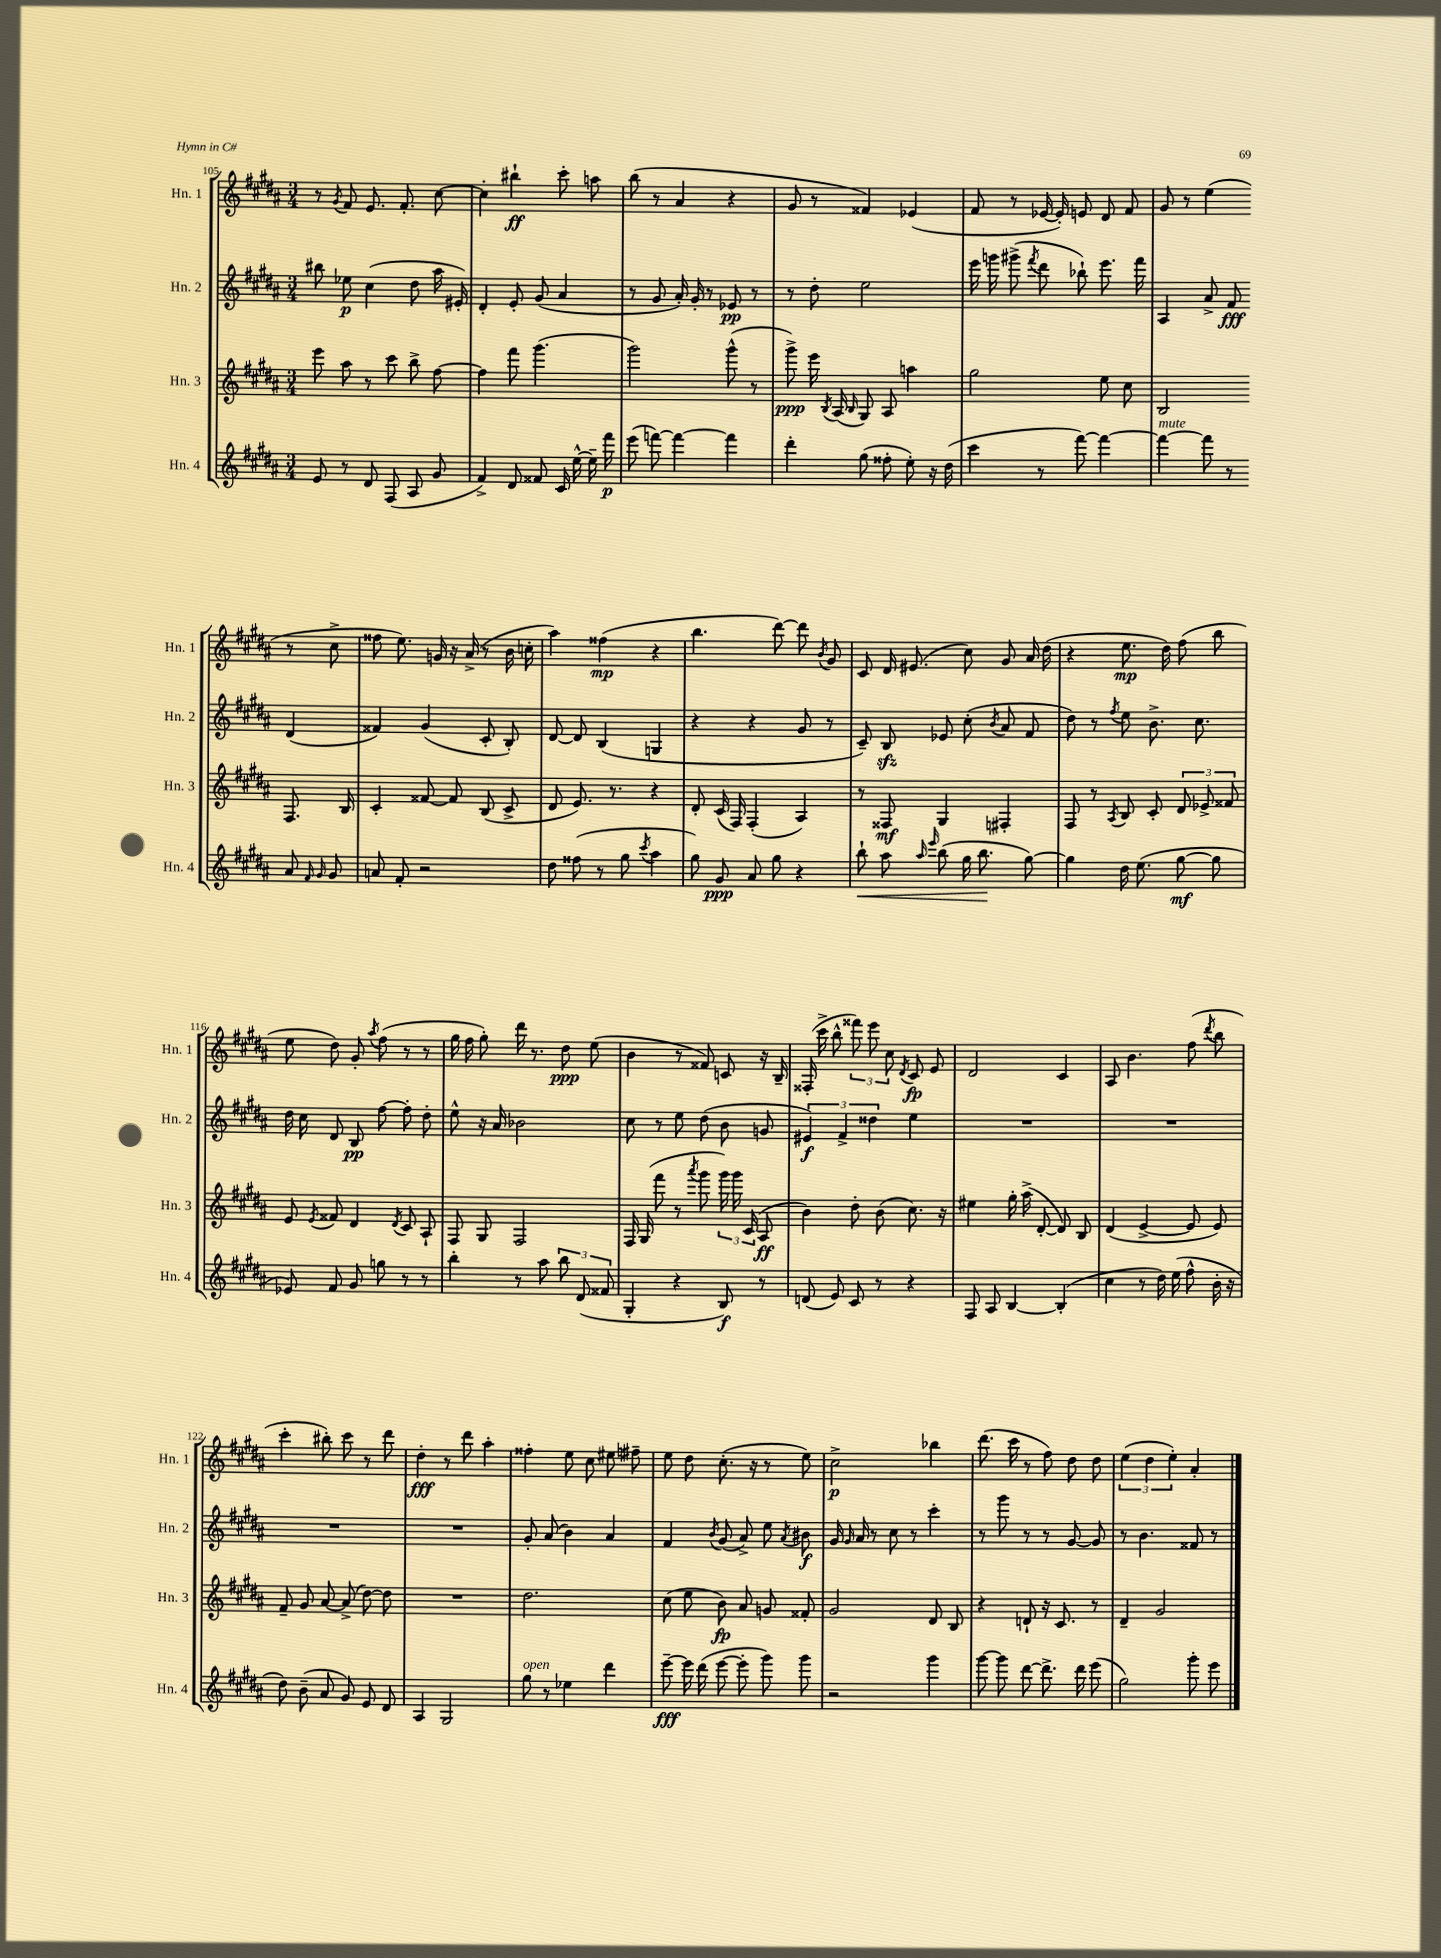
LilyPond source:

<<
\new StaffGroup <<
\new Staff = "s0" \with { instrumentName = "Hn. 1" shortInstrumentName = "Hn. 1" } {
    \clef treble \key b \major \numericTimeSignature \time 3/4
    \autoBeamOff r8 \acciaccatura { gis'8 } fis'8 e'8. fis'8.-. cis''8~ |
    cis''4-. bis''4-!\ff cis'''8-. a''8 |
    b''8( r8 ais'4 r4 |
    gis'8 r8 fisis'4) ees'4( |
    fis'8 r8 ees'16~ ees'16-.) e'8 dis'8 fis'8 |
    gis'8 r8 e''4( r8 cis''8-> |
    fisis''8 e''8.) g'16 r16 ais'16->( r8 b'16 c''16-. |
    ais''4) fisis''4\mp( r4 |
    b''4. dis'''8~) dis'''8 \acciaccatura { b'8 } gis'8 |
    cis'8 dis'16 eis'8.( cis''8) gis'8 ais'16 dis''16( |
    r4 e''8.\mp dis''16) fis''8( b''8 |
    e''8 dis''8) gis'8-. \acciaccatura { ais''8 } fis''8( r8 r8 |
    gis''16 fis''16 gis''8-.) dis'''16 r8. dis''8\ppp e''8( |
    b'4 r8 fisis'8) c'8 r16 b16-- |
    fisis16-.( cis'''16-> b''8-^ \tuplet 3/2 { fisis'''8) e'''8 cis''8 } \acciaccatura { dis'8 } cis'8\fp e'8 |
    dis'2 cis'4 |
    ais8 b'4. fis''8( \acciaccatura { dis'''8 } b''8 |
    cis'''4-. bis''8-.) cis'''8 r8 dis'''8 |
    dis''4-.\fff r8 dis'''8 ais''4-. |
    fisis''4-. e''8 cis''8 eis''8 fis''8-- |
    e''8 dis''8 cis''8.-.( r16 r8 e''8) |
    cis''2->\p bes''4 |
    dis'''8.( cis'''16 r8 fis''8) dis''8 dis''8 |
    \tuplet 3/2 { e''4( dis''4 e''4-.) } ais'4-. \bar "|." |
}
\new Staff = "s1" \with { instrumentName = "Hn. 2" shortInstrumentName = "Hn. 2" } {
    \clef treble \key b \major \numericTimeSignature \time 3/4
    \autoBeamOff bis''8 ees''8\p cis''4( dis''8 ais''16 eis'16-.) |
    dis'4-. e'8-. gis'8( ais'4 |
    r8 gis'8 ais'16-.) gis'16-. r8 ees'8\pp r8 |
    r8 dis''8-. e''2 |
    e'''16 g'''16 gis'''8->( \acciaccatura { fis'''8 } dis'''8 bes''8-!) e'''8. fis'''16 |
    ais4 ais'8-> fis'8\fff dis'4( |
    fisis'4) gis'4( cis'8-. b8-.) |
    dis'8~ dis'8 b4( g4 |
    r4 r4 gis'8 r8 |
    cis'8--) b8\sfz ees'8 cis''8-.( \acciaccatura { b'8 } ais'8 fis'8 |
    dis''8) r8 \acciaccatura { fis''8 } e''8 b'8.-> cis''8. |
    dis''16 cis''16 dis'8 b8\pp fis''8~ fis''8-. dis''8-. |
    e''8-^ r16 ais'16 bes'2 |
    cis''8 r8 e''8 dis''8( b'8 g'8 |
    \tuplet 3/2 { eis'4\f) fis'4-> disis''4 } e''4 |
    R2. |
    R2. |
    R2. |
    R2. |
    gis'8-. ais'8( b'4) ais'4 |
    fis'4 \acciaccatura { b'8 } gis'8( ais'8->) e''8 \acciaccatura { ais'8 } bis'8\f |
    gis'16 \grace { gis'16 } ais'16 r8 cis''8 r8 cis'''4-. |
    r8 gis'''8 r8 r8 gis'8~ gis'8 |
    r8 b'4. fisis'8 r8 \bar "|." |
}
\new Staff = "s2" \with { instrumentName = "Hn. 3" shortInstrumentName = "Hn. 3" } {
    \clef treble \key b \major \numericTimeSignature \time 3/4
    \autoBeamOff e'''8 ais''8 r8 cis'''8 b''8-> fis''8~ |
    fis''4 fis'''8 gis'''4.( |
    gis'''2) gis'''8-^( r8 |
    gis'''8->\ppp) e'''16 \acciaccatura { b8 } ais16( \grace { b16 } gis8) ais8 a''4 |
    gis''2 e''8 cis''8 |
    b2 fis8. b16 |
    cis'4-. fisis'8~ fisis'8 b8( cis'8-> |
    dis'8 e'8.) r8. r4 |
    dis'8-. cis'16( fis16) fis4-.( ais4) |
    r8 fisis8\mf gis4 fis4-. |
    fis8 r8 \acciaccatura { ais8 } b8 cis'8-. \tuplet 3/2 { dis'8 ees'8-> fisis'8 } |
    e'8 \acciaccatura { e'8 } fisis'8 dis'4 \acciaccatura { dis'8 } cis'8 ais8-! |
    fis8 gis8 fis2 |
    fis16 gis16( fis'''8 r8 \acciaccatura { ais'''8 } gis'''8 \tuplet 3/2 { gis'''16) gis'''16 cis'16( } ais8\ff |
    b'4) dis''8-. b'8( cis''8.) r16 |
    eis''4 gis''16-. ais''16->( dis'8~-. dis'8) b8 |
    dis'4( e'4~-> e'8 e'8) |
    fis'8-- gis'8 ais'8~ ais'8->( dis''8~) dis''8 |
    R2. |
    dis''2. |
    cis''8( e''8 b'8\fp) ais'8 g'8 fisis'8-. |
    gis'2 dis'8 b8 |
    r4 d'8-! r16 cis'8. r8 |
    dis'4-- gis'2 \bar "|." |
}
\new Staff = "s3" \with { instrumentName = "Hn. 4" shortInstrumentName = "Hn. 4" } {
    \clef treble \key b \major \numericTimeSignature \time 3/4
    \autoBeamOff e'8 r8 dis'8 fis8( ais8 gis'8 |
    fis'4->) dis'8 fisis'8 cis'16 e''16~-^ e''16-- fis'''16\p |
    e'''8( f'''8~) f'''4~ f'''4 |
    dis'''4-. gis''8( fisis''8-. e''8-.) r16 dis''16( |
    cis'''4 r8 fis'''8~) fis'''4~ |
    fis'''4~^\markup { \italic "mute" } fis'''8 r8 ais'8 \grace { fis'16 gis'16 } gis'8 |
    a'8 fis'8-. r2 |
    dis''8 fisis''8( r8 gis''8 \acciaccatura { cis'''8 } ais''4 |
    gis''8) gis'8\ppp ais'8 gis''8 r4 |
    b''8-!\< ais''8 \grace { ais''16 e'''16 } b''8( gis''16 b''8.\! gis''8~) |
    gis''4 dis''16 e''8.( gis''8~\mf gis''8 |
    ees'8) fis'8 gis'8 g''8 r8 r8 |
    b''4-. r8 ais''8 \tuplet 3/2 { b''8 dis'8( fisis'8 } |
    gis4-. r4 b8\f) r8 |
    d'8( e'8) cis'8 r8 r4 |
    fis8 ais8 b4~ b4-.( |
    cis''4 r8 dis''16) e''16( fis''8-^ b'16-. r16 |
    dis''8) b'8--( ais'8 gis'8) e'8 dis'8 |
    ais4 gis2 |
    gis''8^\markup { \italic "open" } r8 ees''4 dis'''4 |
    e'''8~--\fff e'''16 dis'''16( e'''8~ e'''8-. gis'''8) gis'''8 |
    r2 gis'''4 |
    gis'''8~ gis'''8 dis'''8~ dis'''8.-> dis'''16 e'''8( |
    gis''2) gis'''8-. e'''8 \bar "|." |
}
>>
>>
\layout { \context { \Score currentBarNumber = #105 } }
